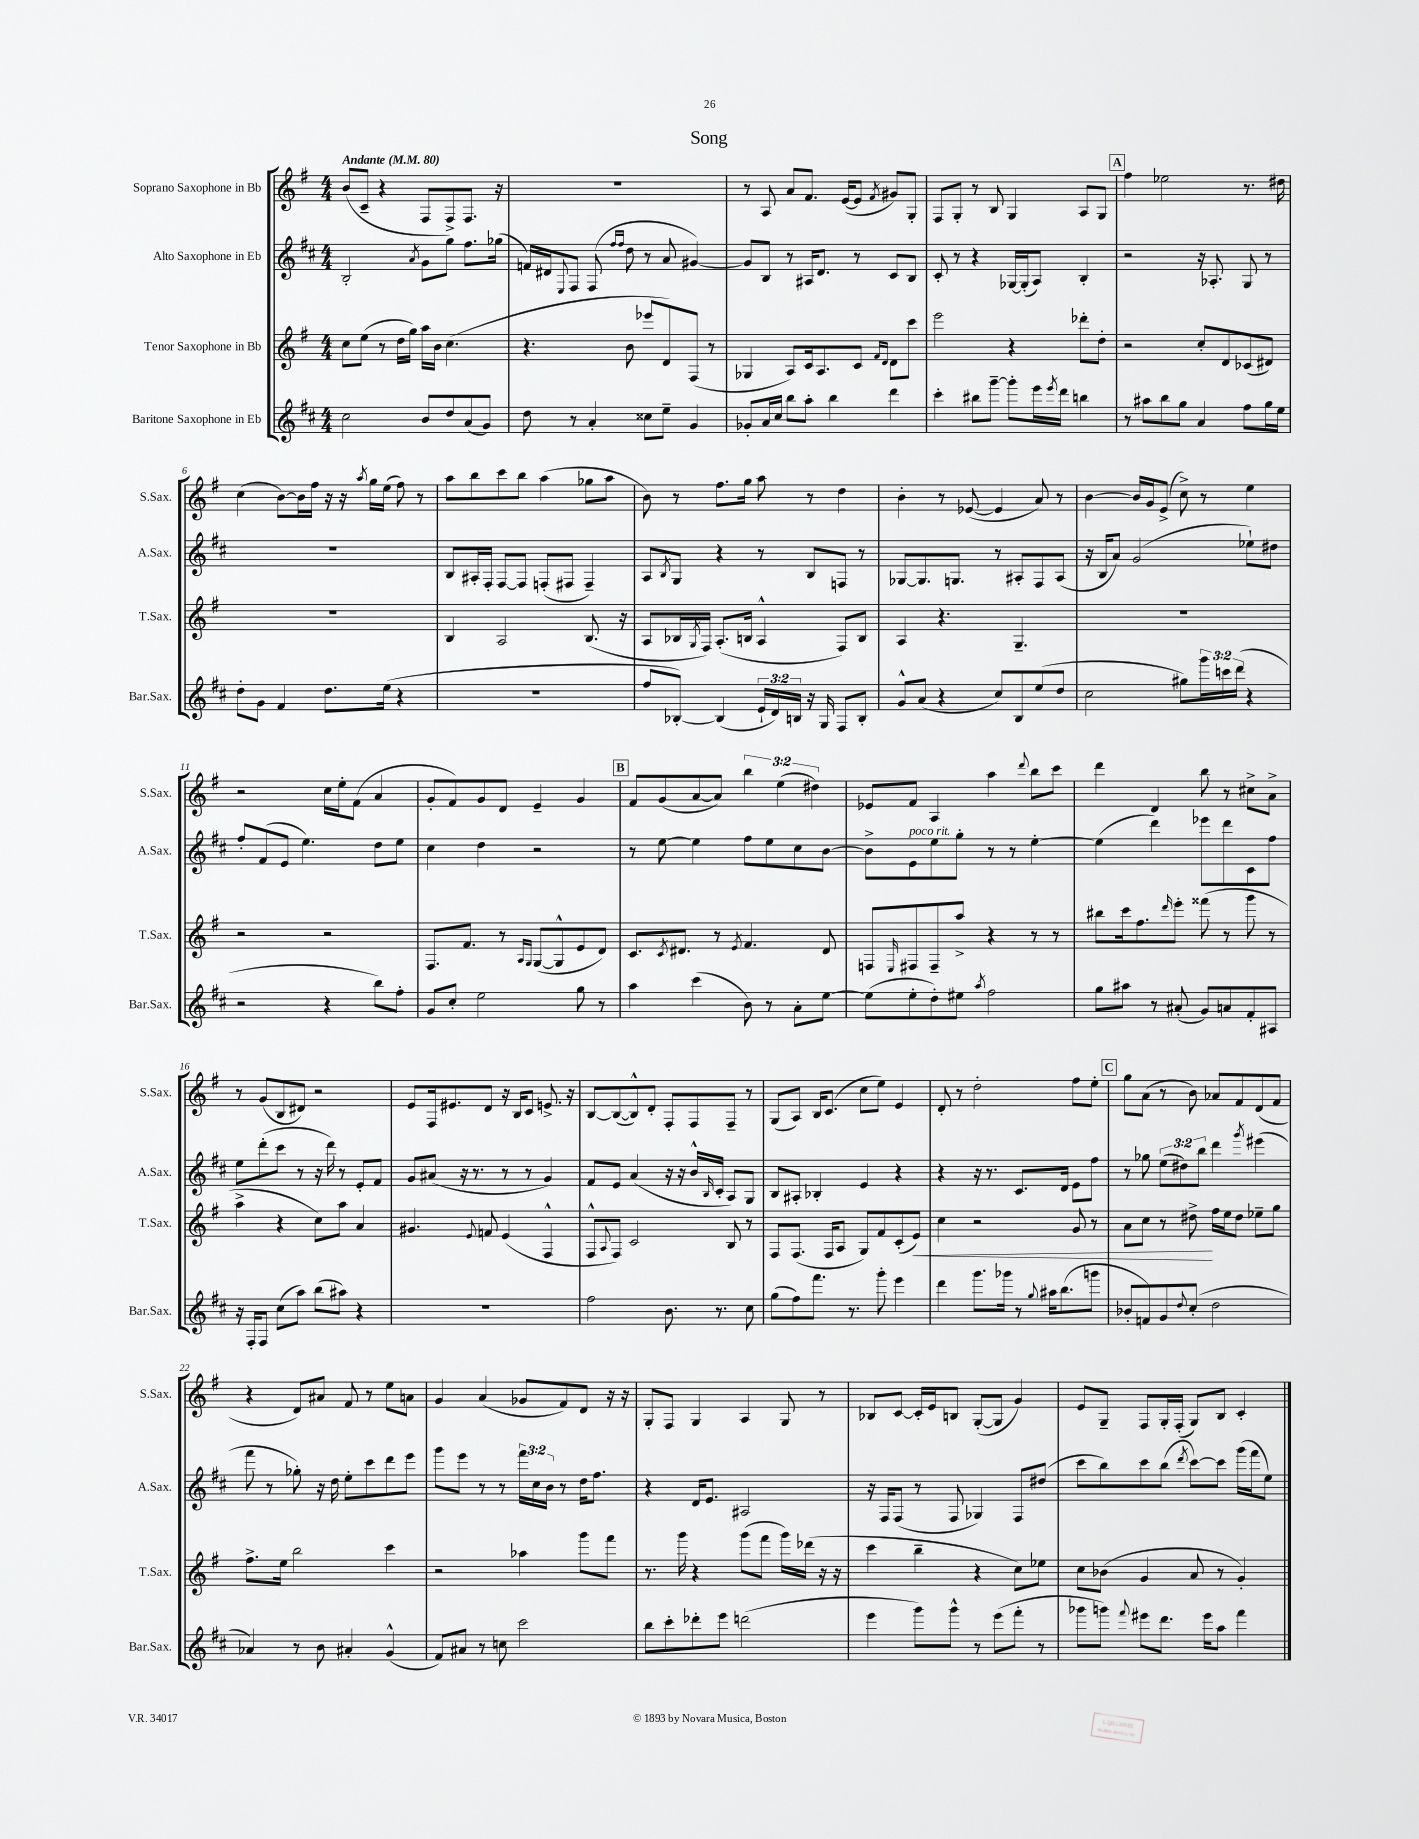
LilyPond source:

\header { title = "Song" }
<<
\new StaffGroup <<
\new Staff = "s0" \with { instrumentName = "Soprano Saxophone in Bb" shortInstrumentName = "S.Sax." } {
    \clef treble \key g \major \numericTimeSignature \time 4/4 \override Staff.TupletNumber.text = #tuplet-number::calc-fraction-text \tempo "Andante" 4 = 80
    b'8( c'8-- r4 fis8 fis8->) fis8. r16 |
    R1 |
    r8 a8 a'8 fis'8. e'16~( e'8 \acciaccatura { fis'8 } gis'8) g8-. |
    fis8 g8-. r8 b8 g4 a8 g8 |
    \mark \markup { \box "A" } fis''4 ees''2 r8. dis''16 |
    c''4( b'8~) b'16 fis''16 r16 r16 \acciaccatura { a''8 } g''16 e''16( fis''8) r8 |
    a''8 b''8 c'''8 b''8 a''4( ges''8 a''8 |
    b'8) r8 fis''8. g''16 a''8 r8 d''4 |
    b'4-. r8 ees'8~( ees'4 a'8) r8 |
    b'4~ b'16 g'16 e'8->( c''8->) r8 e''4 |
    r2 c''16 e''16-. fis'8( a'4 |
    g'8-. fis'8) g'8 d'8 e'4-- g'4 |
    \mark \markup { \box "B" } fis'8 g'8( a'8~ a'8) \tuplet 3/2 { b''4 e''4( dis''4) } |
    ees'8 fis'8 a4 a''4 \appoggiatura { d'''8 } b''8 c'''8 |
    d'''4 d'4 b''8 r8 cis''8-> a'8-> |
    r8 g'8( b8 dis'8) r2 |
    e'8 fis16 eis'8. d'8 r16 b16 c'8 e'8.-> r16 |
    b8~ b8~( b8-^) d'8-. fis8-. fis8 fis8-- r8 |
    g8( a8) b16 c'8.( c''8 e''8) e'4 |
    d'8-. r8 d''2-. fis''8 e''8-. |
    \mark \markup { \box "C" } g''8 a'8( r8 b'8) aes'8 fis'8 d'8( fis'8 |
    r4 d'8) ais'8 fis'8 r8 e''8 a'8 |
    g'4 a'4( ges'8 fis'8) d'8 r16 r16 |
    g8-. fis8 g4 a4 g8 r8 |
    bes8 c'8~ c'16-. e'16 b8 g8~-.( g8 g'4) |
    e'8 g8-- fis8 g16-. fis16-.( g8) b8 c'4-. \bar "|." |
}
\new Staff = "s1" \with { instrumentName = "Alto Saxophone in Eb" shortInstrumentName = "A.Sax." } {
    \clef treble \key d \major \numericTimeSignature \time 4/4 \override Staff.TupletNumber.text = #tuplet-number::calc-fraction-text
    b2-. \acciaccatura { a'8 } g'8 g''8 fis''8. ges''16( |
    f'16) dis'16 \appoggiatura { e8 } fis8 fis8( \grace { fis''16 fis''16 } d''8 r8 a'8 gis'4~) |
    gis'8 b8 r8 ais16 d'8. r8 cis'8 b8 |
    cis'8-. r8 r4 ges16~ ges16-.( a8) b4-. |
    \mark \markup { \box "A" } r2 r16 aes8.-. g8 r8 |
    R1 |
    b8 ais16-. fis16-. fis8~ fis8 f8-.( fis8 fis4--) |
    a8 \acciaccatura { b8 } g8 r4 r8 b8 f8 r8 |
    ges8~ ges8. g8. r8 ais8-. fis8 ais8( |
    r16 b16 a'8) g'2( ees''8-!) dis''8 |
    fis''8-. fis'8( e'8 e''4.) d''8 e''8 |
    cis''4 d''4 r2 |
    \mark \markup { \box "B" } r8 e''8~ e''4 fis''8 e''8 cis''8 b'8~ |
    b'8-> e'8^\markup { \italic "poco rit." } e''8 g''8-. r8 r8 e''4~-. |
    e''4( d'''4) ees'''8 d'''8 cis'8 fis''8 |
    e''8 d'''8-.( cis'''8 r8 r16 d'''16) r8 e'8-. fis'8 |
    g'8 ais'8( r16 r8. r8 r8 g'4) |
    fis'8 e'8 a'4( r16 r16 b'16-^ \grace { b16 } cis'16-. a8) g8 |
    b8 ais8-. bes4-. e'4 r4 |
    r4 r16 r8. cis'8. d'16 e'8 fis''8 |
    \mark \markup { \box "C" } r8 ges''8 \tuplet 3/2 { e''8( dis''8) b''8 } d'''4 \acciaccatura { g'''8 } eis'''4( |
    fis'''8 r8 ges''8-.) r16 d''16 e''8-. cis'''8 d'''8 e'''8 |
    g'''8 e'''8 r8 r8 \tuplet 3/2 { fis'''16 cis''16 b'16 } r8 d''16 fis''8. |
    r4 d'16 e'8. ais2 |
    r16 fis16 fis8( r8 fis8 ges4) fis8 dis''8( |
    cis'''8 b''8) cis'''8 b''8( \acciaccatura { d'''8 } cis'''8~) cis'''8 g'''16( fis'''16 e''8) \bar "|." |
}
\new Staff = "s2" \with { instrumentName = "Tenor Saxophone in Bb" shortInstrumentName = "T.Sax." } {
    \clef treble \key g \major \numericTimeSignature \time 4/4
    c''8 e''8( r8 d''16 g''16) a''16 b'16 c''4.( |
    r4. b'8 ees'''8 d'8) fis8( r8 |
    ges4 a8) c'16 a8. c'8 \grace { fis'16 d'16 } d'8 c'''8 |
    e'''2 r4 des'''8-. d''8-. |
    \mark \markup { \box "A" } r2 c''8-. d'8 ces'8( dis'8) |
    R1 |
    b4 a2 b8.( r16 |
    a8 bes16 \acciaccatura { g8 } fis16) a8.-.( b16 a4-^ fis8) b8 |
    a4 r4. g4.-- |
    R1 |
    r2 r2 |
    fis8. fis'8. r8 \grace { a16 g16 } g8~( g8-^ e'8 d'8) |
    \mark \markup { \box "B" } c'8. \acciaccatura { c'8 } dis'8. r8 \acciaccatura { e'8 } fis'4. dis'8 |
    f8 \grace { e16 } fis8 fis8-- a''8-> r4 r8 r8 |
    bis''8 c'''16 fis''8. \grace { d'''16 } e'''8-. fisis'''8( r8 g'''8 r8 |
    a''4-> r4 c''8) a''8 a'4 |
    gis'4. \appoggiatura { e'8 } f'8 e'4( fis4-^ |
    fis8-^ \appoggiatura { a8 } fis8) c'2 b8 r8 |
    fis8 fis8.( fis16 a8 g8) fis'8 c'8-.( e'8\<) |
    c''4 r2 g'8 r8 |
    \mark \markup { \box "C" } a'8 c''8 r8 dis''8->\! fis''16 e''16 dis''8 ees''8-- g''8 |
    fis''8.-> e''16 b''2 c'''4 |
    r2 aes''4 g'''8 fis'''8 |
    r8. g'''16 r4 g'''8( fis'''8 g'''16) des'''16( r16 r16 |
    c'''4 b''4-- r4 c''8) ees''8 |
    c''8 bes'8( g'4 a'8 r8 g'4-.) \bar "|." |
}
\new Staff = "s3" \with { instrumentName = "Baritone Saxophone in Eb" shortInstrumentName = "Bar.Sax." } {
    \clef treble \key d \major \numericTimeSignature \time 4/4 \override Staff.TupletNumber.text = #tuplet-number::calc-fraction-text
    cis''2 b'8 d''8 a'8( g'8) |
    d''8 r8 a'4-. cisis''8 e''8-- g'4 |
    ges'8-. a'16 cis''16 b''8 a''8-. b''4 d'''4 |
    cis'''4-. bis''8 g'''8~-- g'''8-. e'''16 \acciaccatura { e'''8 } d'''16 b''4 |
    \mark \markup { \box "A" } r8 ais''8 b''8 g''8 a'4 fis''8 g''16 e''16 |
    d''8-. g'8 fis'4 d''8. e''16( r4 |
    R1 |
    fis''8 bes8~-.) bes4( \tuplet 3/2 { e'16-! d'16) b16 } r16 g16 fis8 b8-. |
    g'8-^ a'8( r4 cis''8) b8 e''8( d''8 |
    cis''2 gis''8) \tuplet 3/2 { g'''16 c'''16 d'''16( } r4 |
    r2 r4 b''8) fis''8-. |
    g'8 cis''8-. e''2 g''8 r8 |
    \mark \markup { \box "B" } a''4 cis'''4( b'8) r8 a'8-. e''8~ |
    e''8( e''8-. d''8-.) eis''8 \acciaccatura { a''8 } fis''2 |
    g''8 ais''8 r8 ais'8-.( g'8) a'8 fis'8-. ais8 |
    r16 fis16-. fis8 cis''8( a''8) b''8( ais''8) r4 |
    R1 |
    fis''2 b'8. r8. cis''8 |
    g''8( fis''8) fis'''8. r8. g'''8-. e'''4 |
    d'''4 g'''8. ges'''16 r8 \appoggiatura { g''8 } ais''16 b''8.( g'''8 |
    \mark \markup { \box "C" } bes'8-. f'8) g'8 \appoggiatura { d''8 } cis''8-.( d''2 |
    aes'4) r8 b'8 ais'4-. g'4-^( |
    fis'8) ais'8 r8 c''8 cis'''2 |
    b''8 cis'''8-. des'''8-. e'''8 d'''2( |
    e'''4 g'''8) g'''8-^ r8 e'''8( fis'''8-. r8 |
    ges'''8 g'''8) \appoggiatura { fis'''8 } eis'''8 d'''8. eis'''16 a''8 fis'''4 \bar "|." |
}
>>
>>
